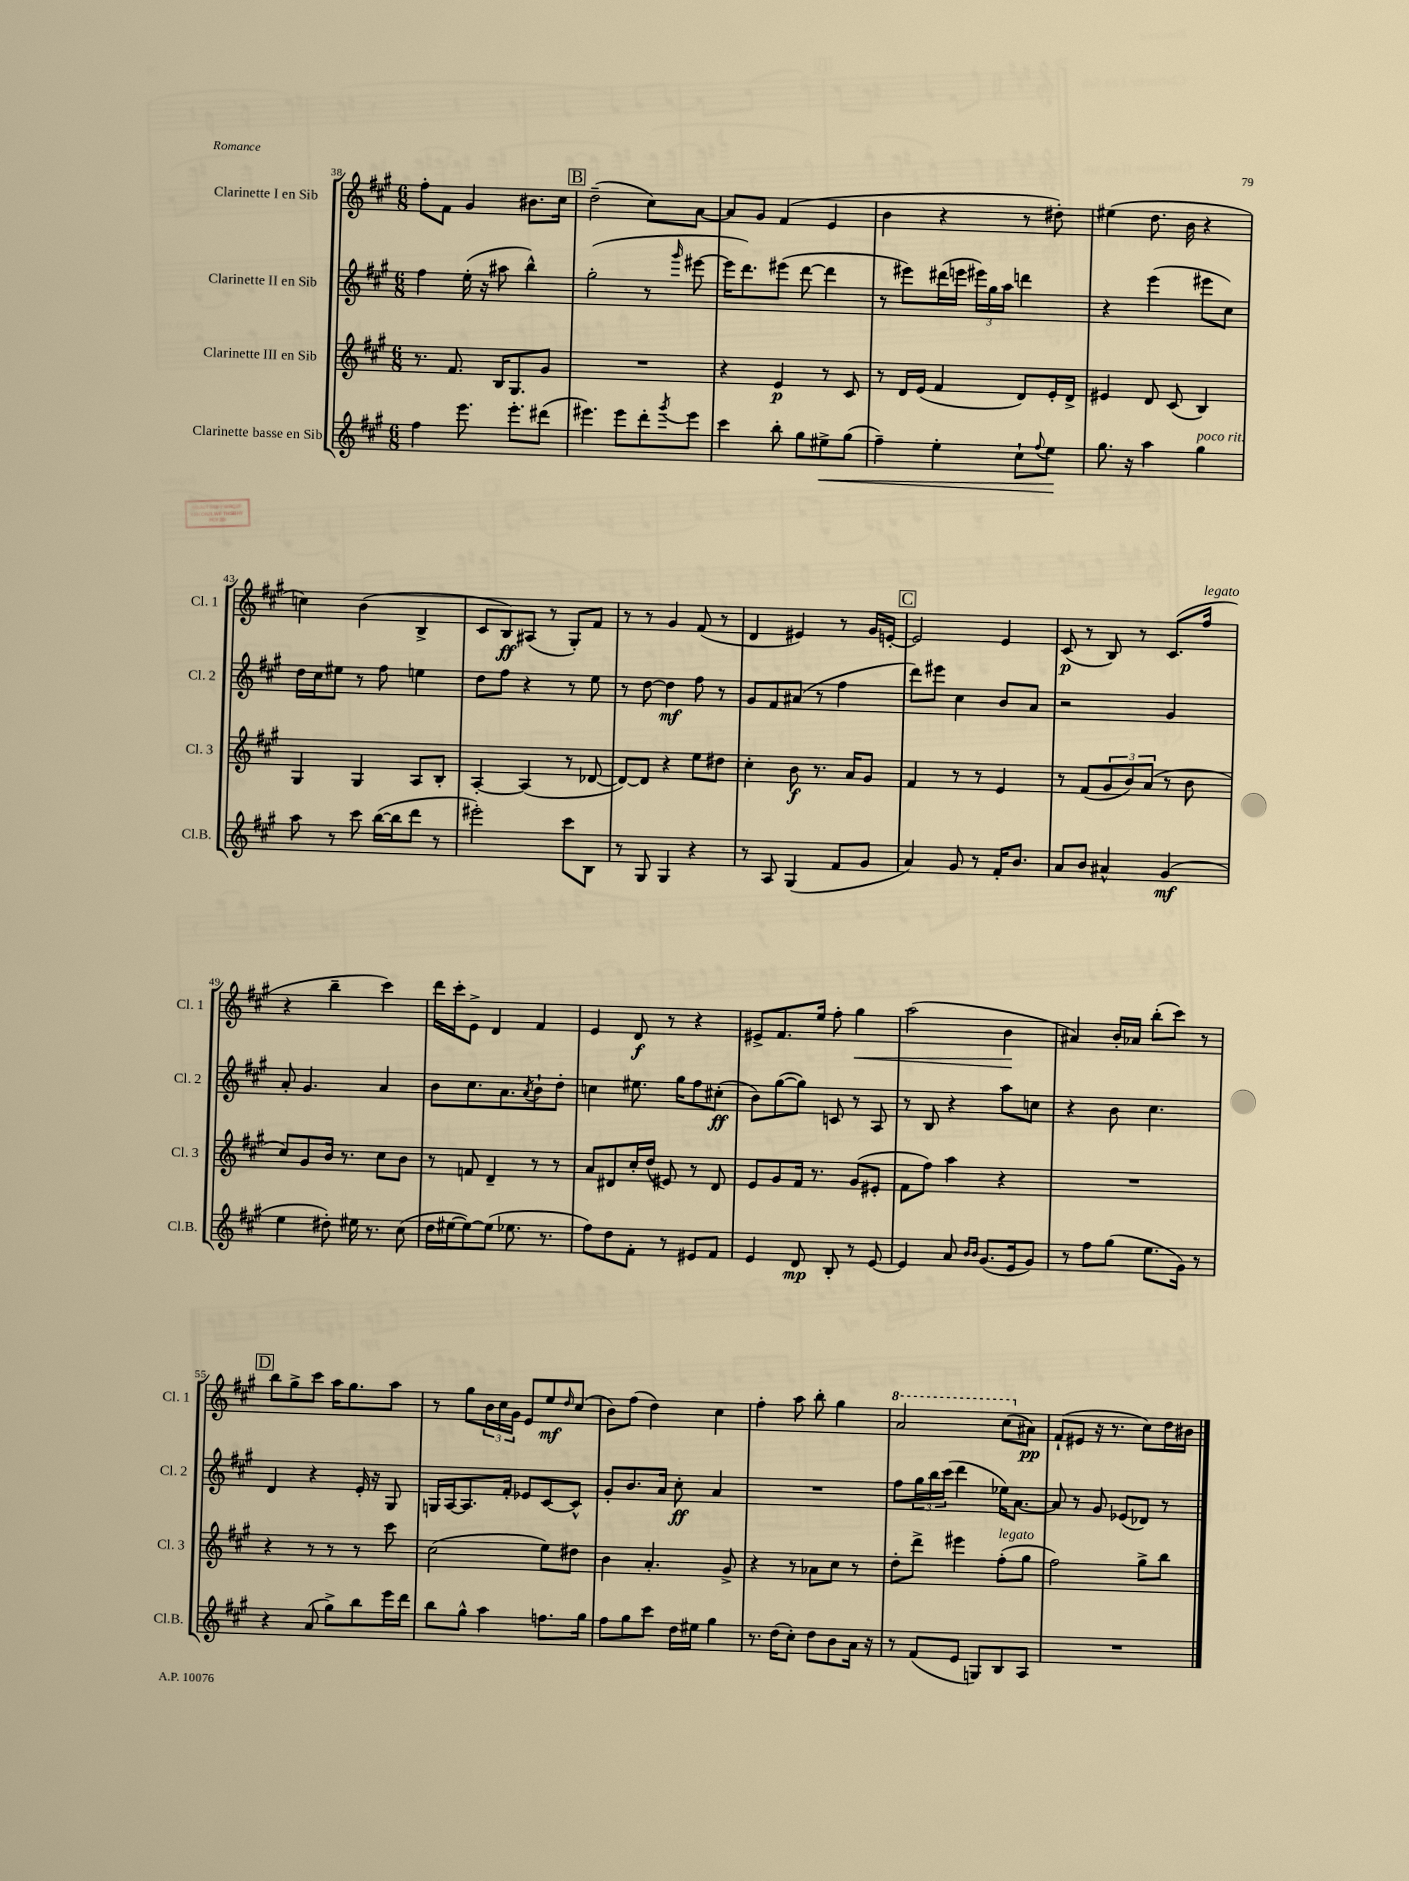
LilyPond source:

<<
\new StaffGroup <<
\new Staff = "s0" \with { instrumentName = "Clarinette I en Sib" shortInstrumentName = "Cl. 1" } {
    \clef treble \key a \major \numericTimeSignature \time 6/8
    fis''8-. fis'8 gis'4 bis'8. cis''16 |
    \mark \markup { \box "B" } d''2--( cis''8) a'8~ |
    a'8 gis'8 fis'4( e'4 |
    b'4 r4 r8 dis''8-.) |
    eis''4( d''8. b'16 r4 |
    c''4) b'4( b4-> |
    cis'8 b8\ff) ais8( r8 gis8-.) fis'8 |
    r8 r8 gis'4 fis'8( r8 |
    d'4 eis'4) r8 gis'16 e'16~-. |
    \mark \markup { \box "C" } e'2 e'4 |
    cis'8\p( r8 b8) r8 cis'8.( fis''16^\markup { \italic "legato" } |
    r4 b''4-- cis'''4) |
    d'''16 cis'''16-. e'8-> d'4 fis'4 |
    e'4 d'8\f r8 r4 |
    eis'8-> fis'8. e''16 fis''8-. gis''4\< |
    a''2( b'4\! |
    ais'4) b'16-. aes'16 b''8-.( cis'''8) r8 |
    \mark \markup { \box "D" } b''8 gis''8-> cis'''8 a''16 gis''8. a''8 |
    r8 gis''8 \tuplet 3/2 { b'16 cis''16 gis'16 } e'8 e''8\mf \grace { d''16 } cis''8( |
    b'8) fis''8( d''4) cis''4 |
    fis''4-. a''8 b''8-. gis''4 |
    \ottava #1 a''2 cis'''8( \ottava #0 ais'8\pp) |
    fis'8-!( eis'8 r16 r8. cis''8) d''16 bis'16 \bar "|." |
}
\new Staff = "s1" \with { instrumentName = "Clarinette II en Sib" shortInstrumentName = "Cl. 2" } {
    \clef treble \key a \major \numericTimeSignature \time 6/8
    fis''4 e''16-.( r16 ais''8 b''4-^) |
    \mark \markup { \box "B" } gis''2-.( r8 \grace { gis'''16 } eis'''8~ |
    eis'''16 d'''8.) eis'''8( d'''8~ d'''4 |
    r8 eis'''8) dis'''16( e'''16 \tuplet 3/2 { eis'''16) gis''16 a''16 } d'''4 |
    r4 e'''4( eis'''8 cis''8) |
    d''16 cis''16 eis''8 r8 fis''8 e''4 |
    d''8 fis''8 r4 r8 e''8 |
    r8 d''8~ d''4\mf fis''8 r8 |
    gis'8 fis'8 ais'8( r8 fis''4 |
    \mark \markup { \box "C" } d'''8) eis'''8 cis''4 b'8 a'8 |
    r2 gis'4 |
    a'8-. gis'4. a'4 |
    b'8 cis''8. a'8. \acciaccatura { a'8 } b'8-! d''8-. |
    c''4 eis''8. gis''16 fis''8 cis''8-.\ff( |
    b'8) gis''8~( gis''8) c'8 r8 a8 |
    r8 b8 r4 a''8 c''8 |
    r4 b'8 cis''4. |
    \mark \markup { \box "D" } d'4 r4 e'16-. r16 gis8 |
    g16 a16~ a8. fis'16-. ees'8 cis'8~ cis'8-^ |
    gis'8-. b'8. a'16 cis''8-.\ff a'4 |
    R2. |
    fis''8 \tuplet 3/2 { gis''16 b''16 cis'''16( } d'''4 ees''16) a'8.~ |
    a'8 r8 gis'8 ees'8( des'8) r8 \bar "|." |
}
\new Staff = "s2" \with { instrumentName = "Clarinette III en Sib" shortInstrumentName = "Cl. 3" } {
    \clef treble \key a \major \numericTimeSignature \time 6/8
    r8. fis'8. b16 gis8. gis'8 |
    \mark \markup { \box "B" } R2. |
    r4 e'4\p r8 cis'8 |
    r8 d'16 e'16( fis'4 d'8) e'16-. d'16-> |
    eis'4 d'8 cis'8( b4) |
    gis4 gis4 a8 b8-. |
    a4~-. a4( r8 des'8~ |
    des'8~) des'8 r4 e''8 dis''8 |
    cis''4-. b'8\f r8. a'16 gis'8 |
    \mark \markup { \box "C" } fis'4 r8 r8 e'4 |
    r8 fis'8( \tuplet 3/2 { gis'8 b'8) a'8( } r8 b'8 |
    cis''8) gis'8 b'16 r8. cis''8 b'8 |
    r8 f'8 d'4-- r8 r8 |
    a'8 dis'8 cis''16-. d''16( eis'8) r8 dis'8 |
    e'8 gis'8 fis'16 r8. gis'8( eis'8-. |
    fis'8 fis''8) a''4 r4 |
    R2. |
    \mark \markup { \box "D" } r4 r8 r8 r8 cis'''8 |
    cis''2( e''8) dis''8 |
    b'4 a'4.-. gis'8-> |
    r4 r8 aes'8 cis''8 r8 |
    d''8-. d'''8-> eis'''4 fis''8-.^\markup { \italic "legato" }( gis''8 |
    fis''2) gis''8-> b''8 \bar "|." |
}
\new Staff = "s3" \with { instrumentName = "Clarinette basse en Sib" shortInstrumentName = "Cl.B." } {
    \clef treble \key a \major \numericTimeSignature \time 6/8
    fis''4 e'''8. e'''8.-. dis'''8( |
    \mark \markup { \box "B" } eis'''4.) eis'''8 d'''8-. \acciaccatura { gis'''8 } eis'''8 |
    cis'''4 b''8-. gis''8 eis''8->\< gis''8( |
    fis''4--) e''4-. cis''8-! \appoggiatura { fis''8 } e''8\! |
    gis''8. r16 a''4 gis''4^\markup { \italic "poco rit." } |
    a''8 r8 cis'''8 b''16~( b''16 d'''8 r8 |
    eis'''2-.) cis'''8 b8 |
    r8 gis8 gis4 r4 |
    r8 a8 gis4( fis'8 gis'8 |
    \mark \markup { \box "C" } a'4) gis'8 r8 fis'16-. b'8. |
    a'8 b'8 ais'4-^ gis'4\mf( |
    e''4 dis''8-.) eis''16 r8. cis''8( |
    d''16 eis''16~ eis''8~) eis''8( ees''8. r8. |
    fis''8) d''8 fis'8-. r8 eis'8 fis'8 |
    e'4 d'8\mp b8-. r8 e'8~ |
    e'4 a'8 \grace { b'16 b'16 } gis'8.( e'16 gis'8) |
    r8 fis''8 gis''8( e''8. gis'16) r8 |
    \mark \markup { \box "D" } r4 a'8( gis''8->) b''8 e'''16 d'''16 |
    b''8 gis''8-^ a''4 f''8. gis''16 |
    fis''8 gis''8 cis'''8 d''16 eis''16 gis''4 |
    r8. d''16( cis''8-.) d''8 b'8 a'16 r16 |
    r8 fis'8( e'8 g8) b8 a8 |
    R2. \bar "|." |
}
>>
>>
\layout { \context { \Score currentBarNumber = #38 } }
